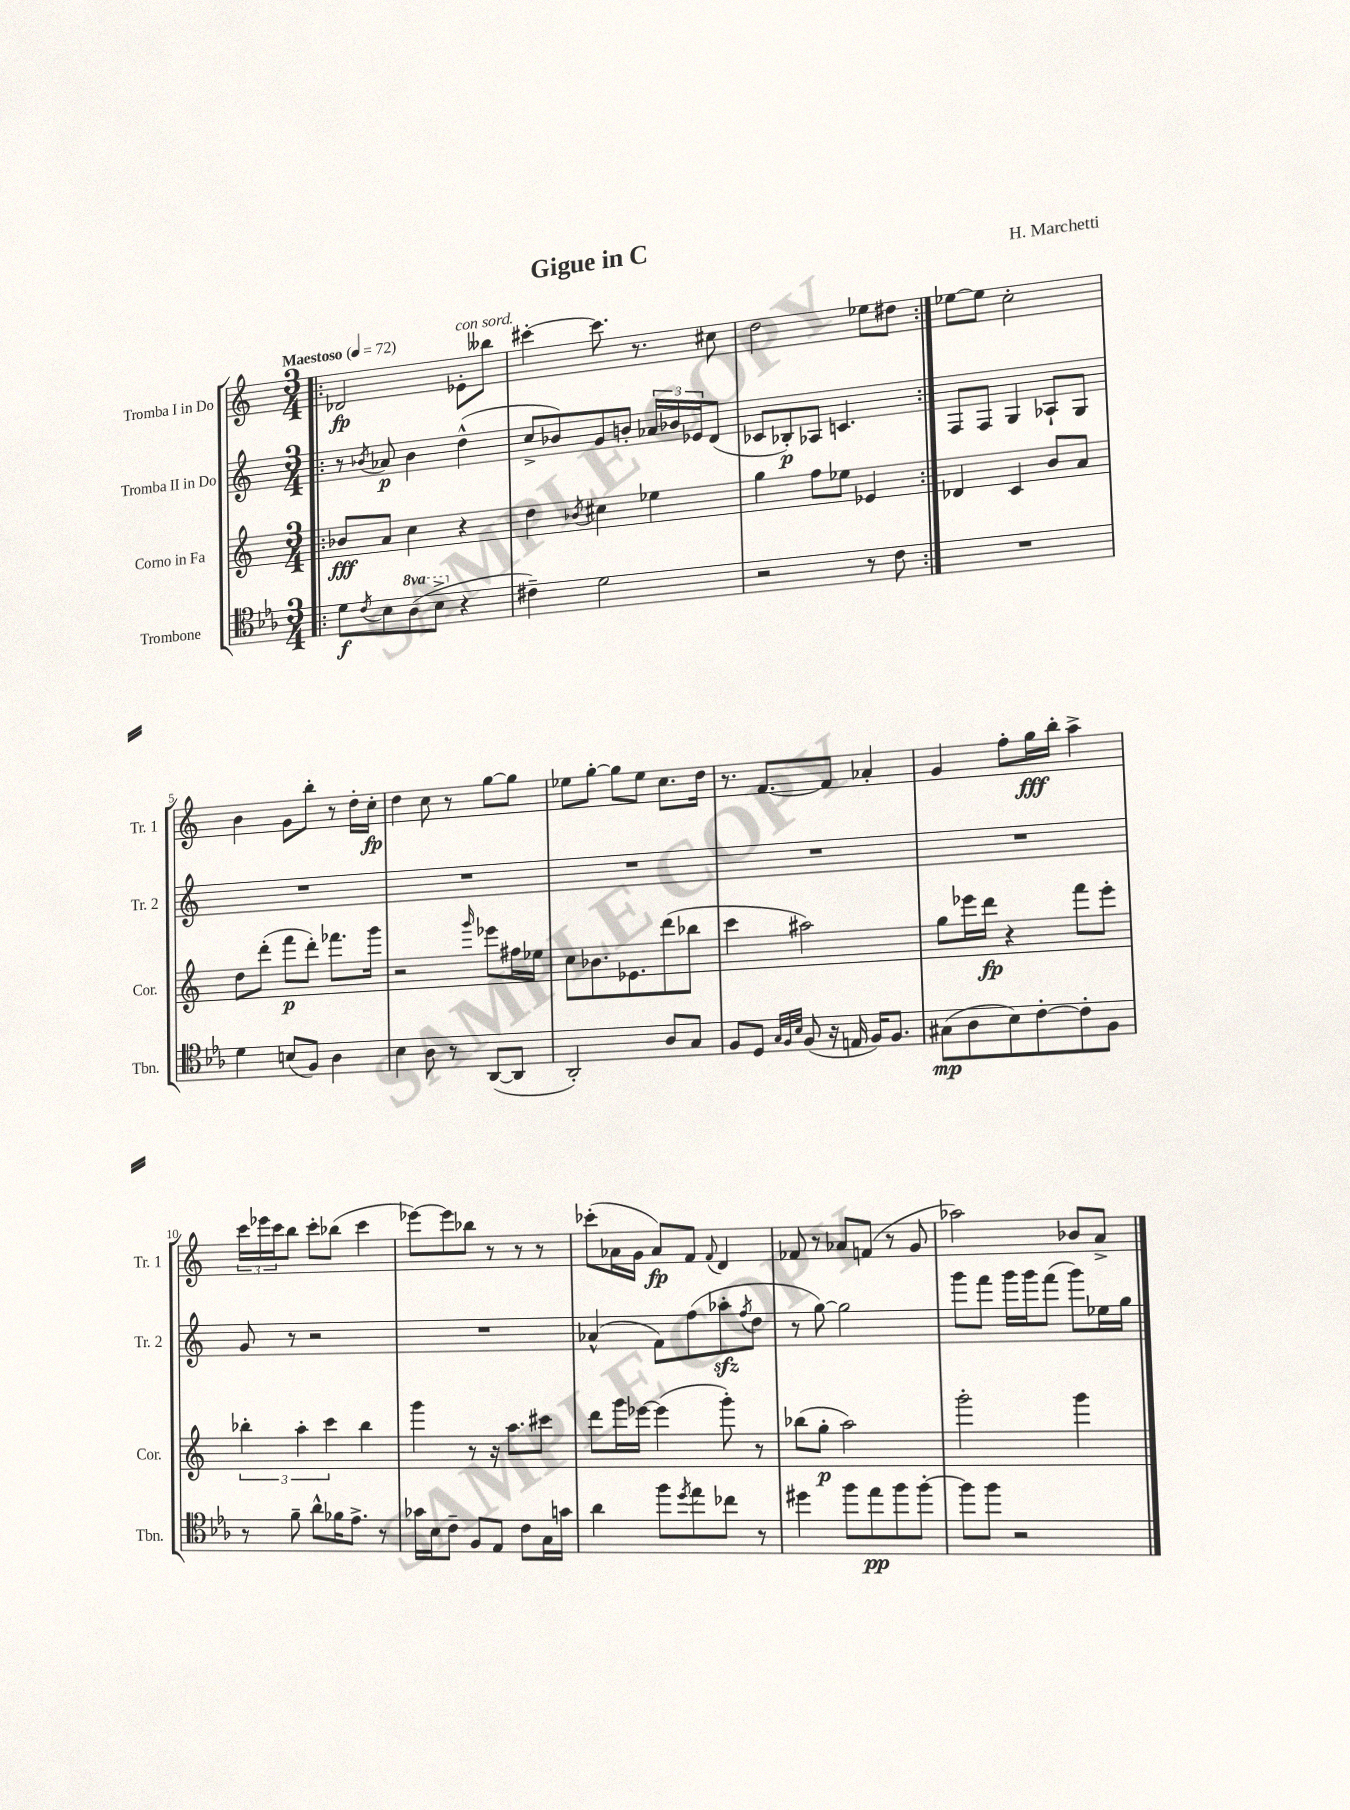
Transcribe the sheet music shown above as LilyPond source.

\header { title = "Gigue in C" composer = "H. Marchetti" }
<<
\new StaffGroup <<
\new Staff = "s0" \with { instrumentName = "Tromba I in Do" shortInstrumentName = "Tr. 1" } {
    \clef treble \key c \major \numericTimeSignature \time 3/4 \tempo "Maestoso" 4 = 72
    \repeat volta 2 { \bar ".|:" des'2\fp ees'8-.^\markup { \italic "con sord." } beses''8 |
    cis'''4~-. cis'''8. r8. cis''8 |
    d''2 ees''8 dis''8 | }
    ees''8~ ees''8 c''2-. |
    b'4 g'8 b''8-. r8 d''16-. c''16-.\fp |
    d''4 c''8 r8 g''8~ g''8 |
    ees''8 g''8~-. g''8 ees''8 c''8. d''16 |
    r8. f'8.~ f'8 aes'4-. |
    g'4 f''8-. g''16\fff b''16-. a''4-> |
    \tuplet 3/2 { c'''16 ees'''16 c'''16 } b''8 c'''8-. bes''8( c'''4 |
    ees'''8~) ees'''8 bes''8 r8 r8 r8 |
    ces'''8-.( aes'16 g'16 aes'8\fp) f'8 \appoggiatura { f'8 } d'4 |
    fes'8 r8 aes'8 f'8( r8 g'8 |
    aes''2) bes'8 a'8-> \bar "|." |
}
\new Staff = "s1" \with { instrumentName = "Tromba II in Do" shortInstrumentName = "Tr. 2" } {
    \clef treble \key c \major \numericTimeSignature \time 3/4
    \repeat volta 2 { \bar ".|:" r8 \acciaccatura { bes'8 } aes'8\p bes'4 d''4-^( |
    c''8-> bes'8) g'8 b'8-. \tuplet 3/2 { aes'16 bes'16 ees'16 } d'8( |
    ces'8 bes8-.\p) aes8 c'4. | }
    f8 f8 g4 aes8-! g8 |
    R2. |
    R2. |
    R2. |
    R2. |
    R2. |
    g'8 r8 r2 |
    R2. |
    aes'4-^( f'8) f''8( aes''8-.\sfz \acciaccatura { f''8 } d''8 |
    r8 g''8~) g''2 |
    g'''8 f'''8 g'''16 g'''16 f'''8( g'''8) ees''16 g''16 \bar "|." |
}
\new Staff = "s2" \with { instrumentName = "Corno in Fa" shortInstrumentName = "Cor." } {
    \clef treble \key c \major \numericTimeSignature \time 3/4
    \repeat volta 2 { \bar ".|:" bes'8\fff a'8 c''4 r4 |
    d''4 \acciaccatura { bes'8 } cis''4 ees''4 |
    g''4 f''8 ees''8 ees'4 | }
    des'4 c'4 b'8 a'8 |
    d''8 d'''8-.( f'''8\p d'''8-.) fes'''8. g'''16 |
    r2 \grace { g'''16 } ees'''8 fis''16 ees''16 |
    c''8 bes'8. ees'8. d'''8( bes''8 |
    c'''4 ais''2) |
    g''8 ees'''16 d'''16\fp r4 f'''8 ees'''8-. |
    \tuplet 3/2 { bes''4-. a''4-. c'''4 } bes''4 |
    g'''4 r8 r16 a''8. cis'''8 |
    d'''8 g'''16 ees'''16~ ees'''4( g'''8-.) r8 |
    bes''8( g''8-.\p a''2) |
    g'''2-. g'''4 \bar "|." |
}
\new Staff = "s3" \with { instrumentName = "Trombone" shortInstrumentName = "Tbn." } {
    \clef tenor \key ees \major \numericTimeSignature \time 3/4 \set Staff.ottavationMarkups = #ottavation-simple-ordinals
    \repeat volta 2 { \bar ".|:" d'8\f \acciaccatura { c'8 } bes8 \ottava #1 aes'8( bes'8-> \ottava #0 r4 |
    cis'4--) d'2 |
    r2 r8 c'8 | }
    R2. |
    d'4 b8( f8) aes4 |
    bes4 aes8 r8 aes,8~( aes,8 |
    aes,2-.) aes8 g8 |
    f8 d8 \grace { g32 f32 bes32 } f8( r16 e16 f16) f8. |
    gis8\mp( aes8 bes8) c'8~-. c'8-. f8 |
    r8 f'8-- aes'8-^ fes'16 ees'8.-> r8 |
    ges'16 bes16 c'8-- f8 ees8 c'8 g16 g'16 |
    aes'4 f''8 \acciaccatura { d''8 } ees''8 ces''8 r8 |
    dis''4 f''8 ees''8\pp f''8 f''8~-. |
    f''8 f''8 r2 \bar "|." |
}
>>
>>
